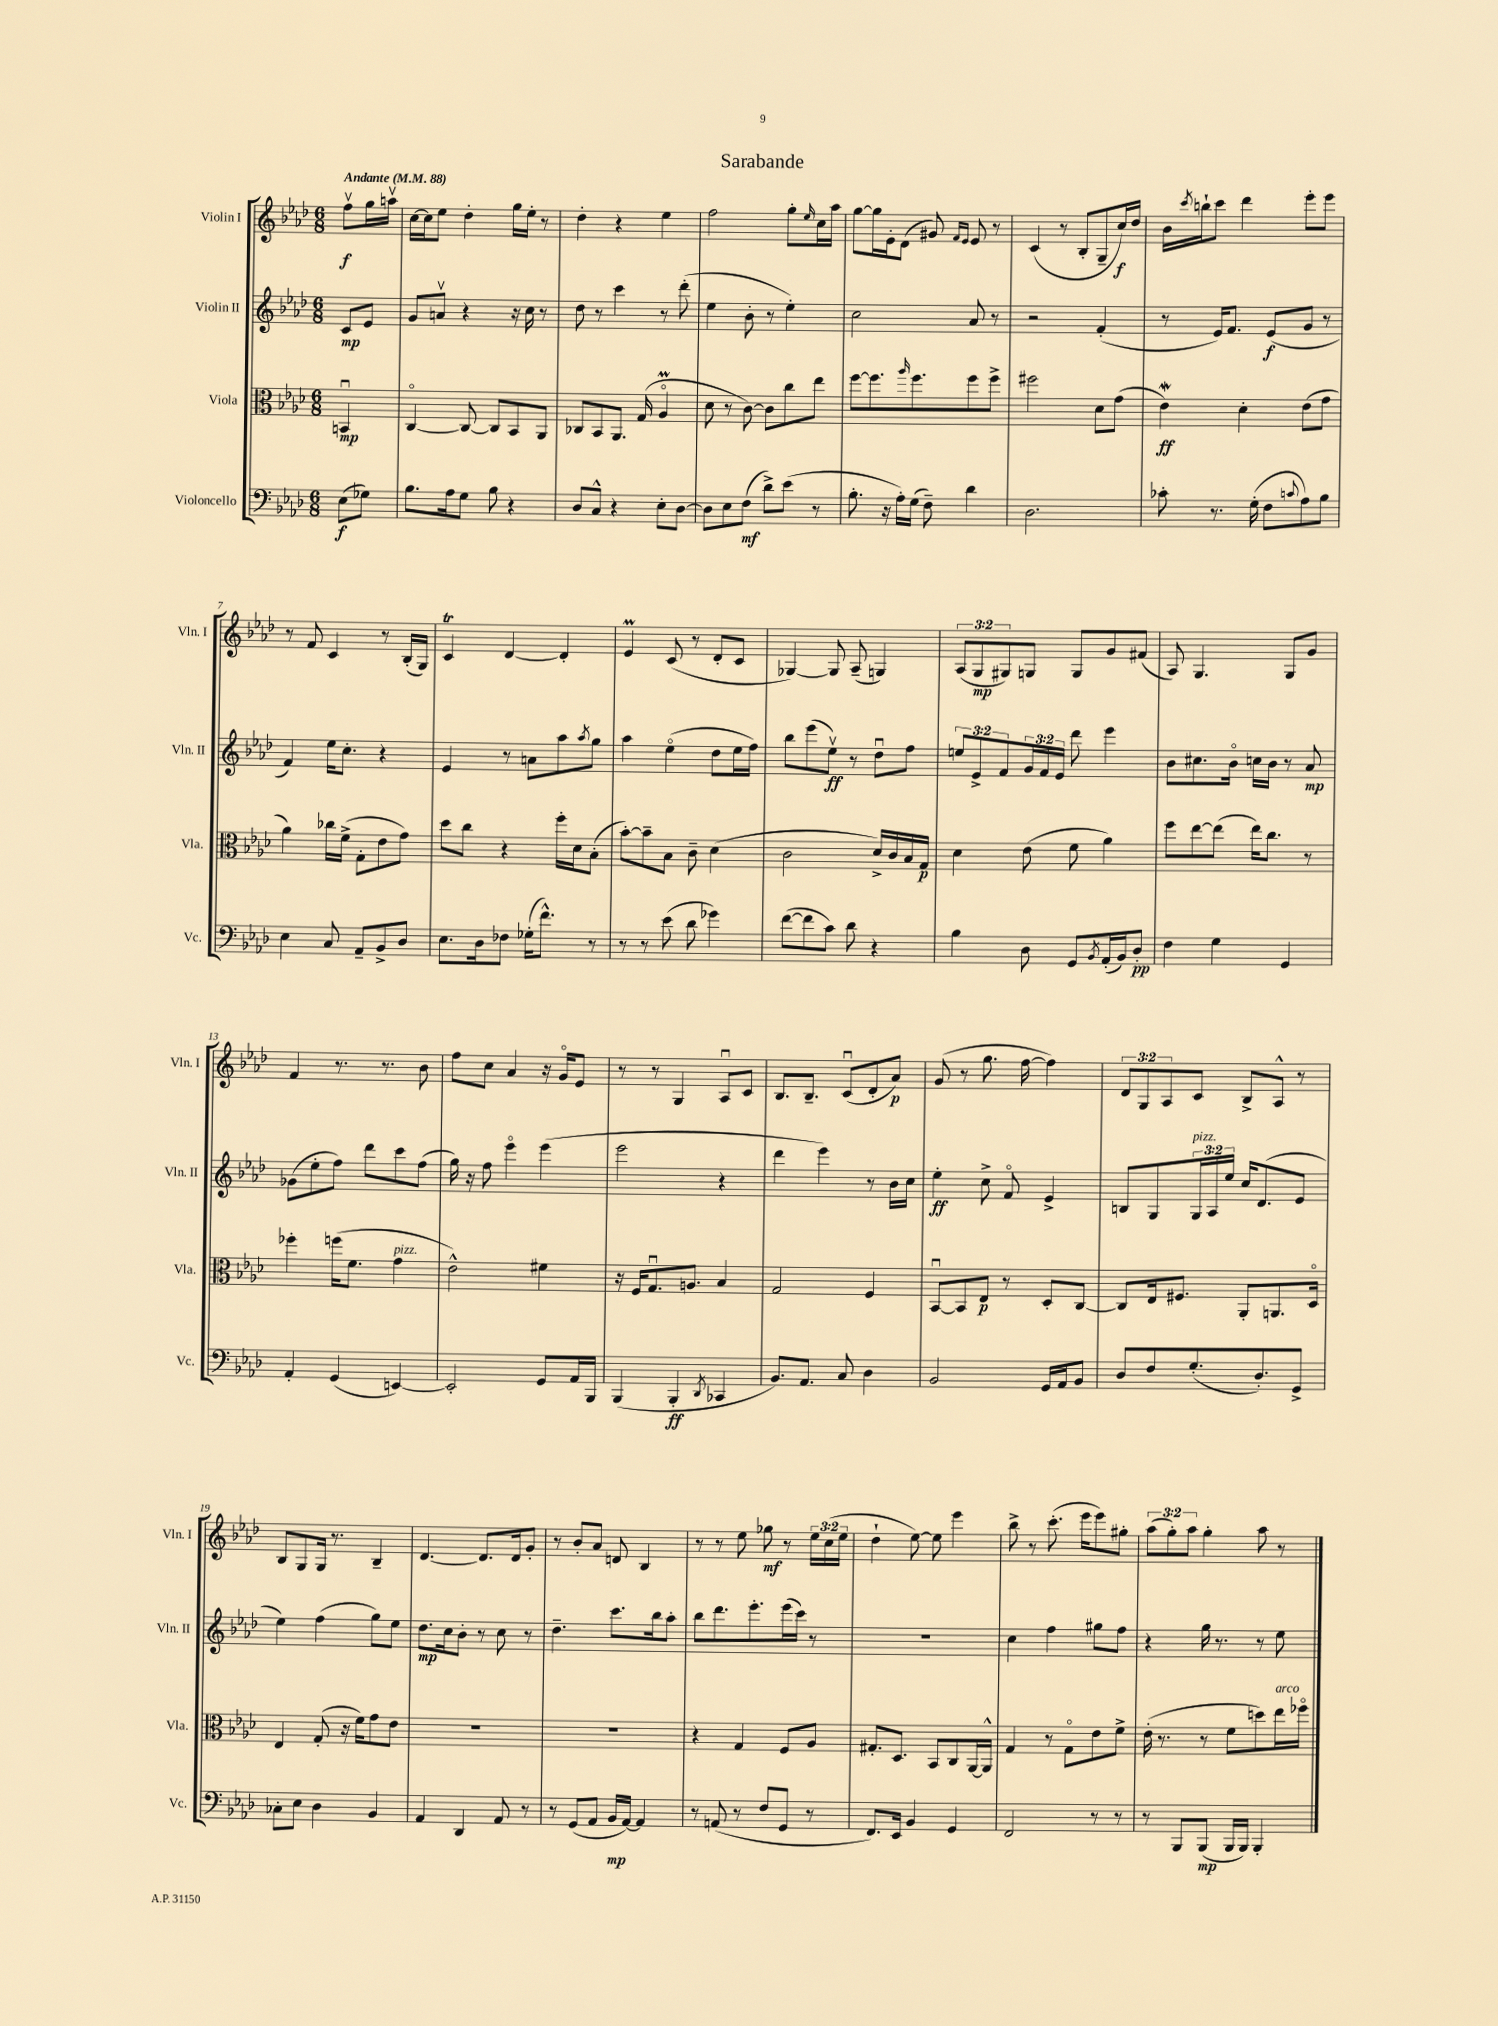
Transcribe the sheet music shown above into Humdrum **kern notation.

**kern	**dynam	**kern	**dynam	**kern	**dynam	**kern	**dynam
*part4	*part4	*part3	*part3	*part2	*part2	*part1	*part1
*staff4	*staff4	*staff3	*staff3	*staff2	*staff2	*staff1	*staff1
*I"Violoncello	*	*I"Viola	*	*I"Violin II	*	*I"Violin I	*
*I'Vc.	*	*I'Vla.	*	*I'Vln. II	*	*I'Vln. I	*
*clefF4	*	*clefC3	*	*clefG2	*	*clefG2	*
*k[b-e-a-d-]	*	*k[b-e-a-d-]	*	*k[b-e-a-d-]	*	*k[b-e-a-d-]	*
*M6/8	*	*M6/8	*	*M6/8	*	*M6/8	*
*MM88	*	*MM88	*	*MM88	*	*MM88	*
=	=	=	=	=	=	=	=
!	!	!	!	!	!	!LO:TX:a:B:t=Andante	!
(8E-\L	f	4BBnu/	mp	8c/L	mp	8ffv\L	f
8G-X\J)	.	.	.	8e-/J	.	16gg\L	.
.	.	.	.	.	.	16aanv\JJ	.
=1	=1	=1	=1	=1	=1	=1	=1
8.B-\L	.	[4C/	.	8g/L	.	[16cc\LL	.
.	.	.	.	.	.	16cc\J]	.
.	.	.	.	8anv/J	.	8ee-\J	.
16A-\k	.	.	.	.	.	.	.
8G\J	.	8C/_	.	4r	.	4dd-'\	.
8B-\	.	8C/L]	.	.	.	.	.
4r	.	8BB-/	.	16r	.	16gg\LL	.
.	.	.	.	16cc\	.	16ee-'\JJ	.
.	.	8AA-/J	.	8r	.	8r	.
=2	=2	=2	=2	=2	=2	=2	=2
8D-/L	.	8C-X/L	.	8dd-\	.	4dd-'\	.
8C^^/J	.	8BB-/	.	8r	.	.	.
4r	.	8.AA-/J	.	4ccc\	.	4r	.
.	.	(16G/	.	.	.	.	.
8E-'\L	.	4A-M/	.	8r	.	4ee-\	.
[8D-\J	.	.	.	(8ddd-'\	.	.	.
=3	=3	=3	=3	=3	=3	=3	=3
8D-\L]	.	8d-\	.	4ee-\	.	2ff\	.
8E-\	.	8r	.	.	.	.	.
(8F\J	mf	[8c\)	.	8b-'\	.	.	.
8d-^\L)	.	8c\L]	.	8r	.	.	.
(8e-\J	.	8cc\	.	4ee-'\)	.	8gg'\L	.
.	.	.	.	.	.	16qqee-/	.
8r	.	8ee-\J	.	.	.	16cc\L	.
.	.	.	.	.	.	16aa-\JJ	.
=4	=4	=4	=4	=4	=4	=4	=4
8.B-'\	.	[8ff\L	.	2cc\	.	[8gg\L	.
.	.	8.ff\]	.	.	.	16gg\L]	.
16r	.	.	.	.	.	16e-'\J	.
16A-'\LL)	.	.	.	.	.	(8d-\J	.
.	.	16qqaa-/	.	.	.	.	.
(16G\JJ	.	8.ff\	.	.	.	.	.
8F~\)	.	.	.	.	.	8g#X/)	.
.	.	.	.	.	.	16qqf/LL	.
.	.	.	.	.	.	16qqe-/JJ	.
4d-\	.	8ff\	.	8a-/	.	8e-/	.
.	.	8ff^\J	.	8r	.	8r	.
=5	=5	=5	=5	=5	=5	=5	=5
2.D-\	.	2ff#X\	.	2r	.	(4c/	.
.	.	.	.	.	.	8r	.
.	.	.	.	.	.	8B-'/L	.
.	.	8d-\L	.	(4f'/	.	8G~/	.
.	.	(8g\J	.	.	.	16cc/L)	f
.	.	.	.	.	.	16dd-/JJ	.
=6	=6	=6	=6	=6	=6	=6	=6
8c-X'\	.	4e-W\)	ff	8r	.	16b-\LL	.
.	.	.	.	.	.	8qccc/	.
.	.	.	.	.	.	16bbn`\J	.
8.r	.	.	.	16e-/KL)	.	8ccc\J	.
.	.	.	.	8.f/J	.	.	.
.	.	4d-'\	.	.	.	4ddd-\	.
(16G'\	.	.	.	.	.	.	.
8F\L	.	.	.	(8e-/L	f	.	.
8qqcn/	.	.	.	.	.	.	.
8A-\)	.	(8e-\L	.	8g/J	.	8eee-'\L	.
8B-\J	.	8g\J	.	8r	.	8eee-\J	.
!!LO:LB:g=z
=7	=7	=7	=7	=7	=7	=7	=7
4E-\	.	4a-\)	.	4f/)	.	8r	.
.	.	.	.	.	.	8f/	.
8C/	.	16cc-X\LL	.	16ee-\KL	.	4c/	.
.	.	(16f^\JJ	.	8.cc'\J	.	.	.
8AA-~/L	.	8G'\L	.	.	.	.	.
8BB-^/	.	8e-\	.	4r	.	8r	.
8D-/J	.	8g\J)	.	.	.	(16B-'/LL	.
.	.	.	.	.	.	16G/JJ)	.
=8	=8	=8	=8	=8	=8	=8	=8
8.E-\L	.	8dd-\L	.	4e-/	.	4ct/	.
.	.	8cc\J	.	.	.	.	.
16D-\k	.	.	.	.	.	.	.
8F-X\J	.	4r	.	8r	.	[4d-/	.
(16G-X'\KL	.	.	.	8an\L	.	.	.
8.f^^\J)	.	.	.	.	.	.	.
.	.	16ff'\LL	.	8aa-\	.	4d-'/]	.
.	.	16d-\J	.	.	.	.	.
.	.	.	.	8qaa-/	.	.	.
8r	.	(8B-'\J	.	8gg\J	.	.	.
=9	=9	=9	=9	=9	=9	=9	=9
8r	.	[8b-'\L)	.	4aa-\	.	4e-M/	.
8r	.	8b-~\]	.	.	.	.	.
(8e-\	.	8B-\J	.	(4ee-\	.	(8c/	.
8d-\	.	8c~\	.	.	.	8r	.
4g-X\)	.	(4d-\	.	8dd-\L	.	8d-'/L	.
.	.	.	.	16ee-\L	.	8c/J	.
.	.	.	.	16ff\JJ)	.	.	.
=10	=10	=10	=10	=10	=10	=10	=10
([8f\L	.	2c\	.	8bb-\L	.	[4G-X/)	.
8f\]	.	.	.	(8eee-\	.	.	.
8c\J)	.	.	.	8ee-v\J)	ff	8G-/]	.
8d-\	.	.	.	8r	.	(8A-~/	.
4r	.	16d-^/LL)	.	8dd-u\L	.	4Gn/)	.
.	.	16c/	.	.	.	.	.
.	.	16B-/	.	8ff\J	.	.	.
.	.	16G/JJ	p	.	.	.	.
=11	=11	=11	=11	=11	=11	=11	=11
4B-\	.	4d-\	.	12een/L	.	(12A-/L	.
.	.	.	.	12e-^/	.	12G/	mp
.	.	.	.	12f/	.	12G#X/)	.
8D-\	.	(8e-\	.	24g/L	.	8Gn/J	.
.	.	.	.	24f/	.	.	.
.	.	.	.	24e-/JJ	.	.	.
8GG/L	.	8f\	.	8ddd-\	.	8G/L	.
8qBB-/	.	.	.	.	.	.	.
(16AA-'/L	.	4a-\)	.	4eee-\	.	8g/	.
16BB-/J)	.	.	.	.	.	.	.
8D-'/J	pp	.	.	.	.	(8f#X/J	.
=12	=12	=12	=12	=12	=12	=12	=12
4F\	.	8ff\L	.	8b-\L	.	8A-/)	.
.	.	[8ee-\	.	8.cc#X\	.	4.G/	.
4G\	.	(8ee-\J]	.	.	.	.	.
.	.	.	.	16b-\Jk	.	.	.
.	.	16ee-\KL)	.	16ccn\LL	.	.	.
.	.	8.cc\J	.	16b-\JJ	.	.	.
4GG/	.	.	.	8r	.	8G/L	.
.	.	8r	.	8a-/	mp	8g/J	.
!!LO:LB:g=z
=13	=13	=13	=13	=13	=13	=13	=13
4AA-'/	.	4ff-X'\	.	(8g-X\L	.	4f/	.
.	.	.	.	8ee-'\	.	.	.
(4GG/	.	(16ffn\KL	.	8ff\J)	.	8.r	.
.	.	8.f\J	.	.	.	.	.
.	.	.	.	8ddd-\L	.	.	.
.	.	.	.	.	.	8.r	.
!	!	!LO:TX:a:i:t=pizz.	!	!	!	!	!
[4EEn/)	.	4g\	.	8ccc\	.	.	.
.	.	.	.	(8ff\J	.	8b-\	.
=14	=14	=14	=14	=14	=14	=14	=14
2EE'/]	.	2e-^^\)	.	16gg\)	.	8ff\L	.
.	.	.	.	16r	.	.	.
.	.	.	.	8ff\	.	8cc\J	.
.	.	.	.	4eee-\	.	4a-/	.
8GG/L	.	4f#X\	.	(4eee-\	.	16r	.
.	.	.	.	.	.	16g/KL	.
16AA-/L	.	.	.	.	.	8e-/J	.
16BBB-/JJ	.	.	.	.	.	.	.
=15	=15	=15	=15	=15	=15	=15	=15
(4BBB-/	.	16r	.	2eee-\	.	8r	.
.	.	16F/KL	.	.	.	.	.
.	.	8.Gu/	.	.	.	8r	.
4BBB-'/	ff	.	.	.	.	4G/	.
.	.	8.An/J	.	.	.	.	.
8qDD-/	.	.	.	.	.	.	.
4CC-X/	.	4B-/	.	4r	.	8A-u/L	.
.	.	.	.	.	.	8c/J	.
=16	=16	=16	=16	=16	=16	=16	=16
8.BB-/L)	.	2G/	.	4ddd-\	.	8.B-/L	.
8.AA-/J	.	.	.	.	.	8.B-~/J	.
.	.	.	.	4eee-\)	.	.	.
8C/	.	.	.	.	.	(8cu/L	.
4D-\	.	4F/	.	8r	.	8d-'/	.
.	.	.	.	16b-\LL	.	8a-/J)	p
.	.	.	.	16cc\JJ	.	.	.
=17	=17	=17	=17	=17	=17	=17	=17
2BB-/	.	[8BB-u/L	.	4ee-'\	ff	(8g/	.
.	.	8BB-/]	.	.	.	8r	.
.	.	8E-/J	p	8cc^\	.	8.gg\	.
.	.	8r	.	8f/	.	.	.
.	.	.	.	.	.	[16ff\	.
16GG/LL	.	8D-'/L	.	4e-^/	.	4ff\])	.
16AA-/J	.	.	.	.	.	.	.
8BB-/J	.	[8C/J	.	.	.	.	.
=18	=18	=18	=18	=18	=18	=18	=18
8D-/L	.	8C/L]	.	8Bn/L	.	12d-/L	.
.	.	.	.	.	.	12G/	.
8F/	.	16E-/k	.	8G/	.	.	.
.	.	.	.	.	.	12A-/	.
.	.	8.F#X/J	.	.	.	.	.
!	!	!	!	!LO:TX:a:i:t=pizz.	!	!	!
(8.G'/	.	.	.	24G/L	.	8c/J	.
.	.	.	.	24A-/	.	.	.
.	.	.	.	24ee-/JJ	.	.	.
.	.	8AA-'/L	.	16cc/KL	.	8B-^/L	.
8.D-'/)	.	.	.	(8.d-/	.	.	.
.	.	8.AAn/	.	.	.	8A-^^/J	.
8GG^/J	.	.	.	8e-/J	.	8r	.
.	.	16D-/Jk	.	.	.	.	.
!!LO:LB:g=z
=19	=19	=19	=19	=19	=19	=19	=19
8C-X'\L	.	4E-/	.	4ee-\)	.	8B-/L	.
8E-\J	.	.	.	.	.	8G/	.
4D-\	.	(8G'/	.	(4ff\	.	16G/Jk	.
.	.	.	.	.	.	8.r	.
.	.	16r	.	.	.	.	.
.	.	16f\KL)	.	.	.	.	.
4BB-/	.	8g\	.	8gg\L)	.	4B-~/	.
.	.	8e-\J	.	8ee-\J	.	.	.
=20	=20	=20	=20	=20	=20	=20	=20
4AA-/	.	2.r	.	8.dd-\L	mp	[4.d-/	.
.	.	.	.	16cc\k	.	.	.
4DD-/	.	.	.	8b-'\J	.	.	.
.	.	.	.	8r	.	8.d-/L]	.
8AA-/	.	.	.	8cc\	.	.	.
.	.	.	.	.	.	16d-/k	.
8r	.	.	.	8r	.	8g'/J	.
=21	=21	=21	=21	=21	=21	=21	=21
8r	.	2.r	.	4.dd-~\	.	8r	.
(8GG/L	.	.	.	.	.	8b-'/L	.
8AA-/J	.	.	.	.	.	8a-/J	.
16BB-/LL	mp	.	.	8.ccc\L	.	8dn/	.
[16AA-/JJ)	.	.	.	.	.	.	.
4AA-/]	.	.	.	.	.	4B-/	.
.	.	.	.	16bb-\k	.	.	.
.	.	.	.	8aa-'\J	.	.	.
=22	=22	=22	=22	=22	=22	=22	=22
8r	.	4r	.	8bb-\L	.	8r	.
(8AAn/	.	.	.	8.ddd-\	.	8r	.
8r	.	4G/	.	.	.	8ee-\	.
.	.	.	.	8.eee-'\	.	.	.
8F/L	.	.	.	.	.	8gg-X\	mf
8GG/J	.	8F/L	.	(16eee-\L	.	8r	.
.	.	.	.	16ccc\JJ)	.	.	.
8r	.	8A-/J	.	8r	.	24ee-\LL	.
.	.	.	.	.	.	(24cc\	.
.	.	.	.	.	.	24ee-\JJ	.
=23	=23	=23	=23	=23	=23	=23	=23
8.FF/L)	.	8.G#X'/L	.	2.r	.	4dd-`\	.
16EE-/Jk	.	8.D-/J	.	.	.	.	.
4BB-/	.	.	.	.	.	[8ee-\)	.
.	.	8BB-/L	.	.	.	8ee-\]	.
4GG/	.	8C/	.	.	.	4eee-\	.
.	.	[16AA-/L	.	.	.	.	.
.	.	16AA-^^/JJ]	.	.	.	.	.
=24	=24	=24	=24	=24	=24	=24	=24
2FF/	.	4G/	.	4cc\	.	8bb-^\	.
.	.	.	.	.	.	8r	.
.	.	8r	.	4ff\	.	(8.ccc'\	.
.	.	8G\L	.	.	.	.	.
.	.	.	.	.	.	16eee-\KL	.
8r	.	8e-\	.	8gg#X\L	.	8eee-\)	.
8r	.	8f^\J	.	8ff\J	.	8gg#X'\J	.
=25	=25	=25	=25	=25	=25	=25	=25
8r	.	(16e-'\	.	4r	.	(12aa-\L	.
.	.	8.r	.	.	.	.	.
.	.	.	.	.	.	12gg'\)	.
8BBB-/L	.	.	.	.	.	.	.
.	.	.	.	.	.	12aa-\J	.
(8BBB-/J	mp	8r	.	16gg\	.	4gg'\	.
.	.	.	.	8.r	.	.	.
16BBB-/LL	.	8f\L	.	.	.	.	.
16BBB-/JJ)	.	.	.	.	.	.	.
4BBB-'/	.	8ddn\)	.	8r	.	8aa-\	.
!	!	!LO:TX:a:i:t=arco	!	!	!	!	!
.	.	16ee-\L	.	8ee-\	.	8r	.
.	.	16ff-X\JJ	.	.	.	.	.
==	==	==	==	==	==	==	==
*-	*-	*-	*-	*-	*-	*-	*-
